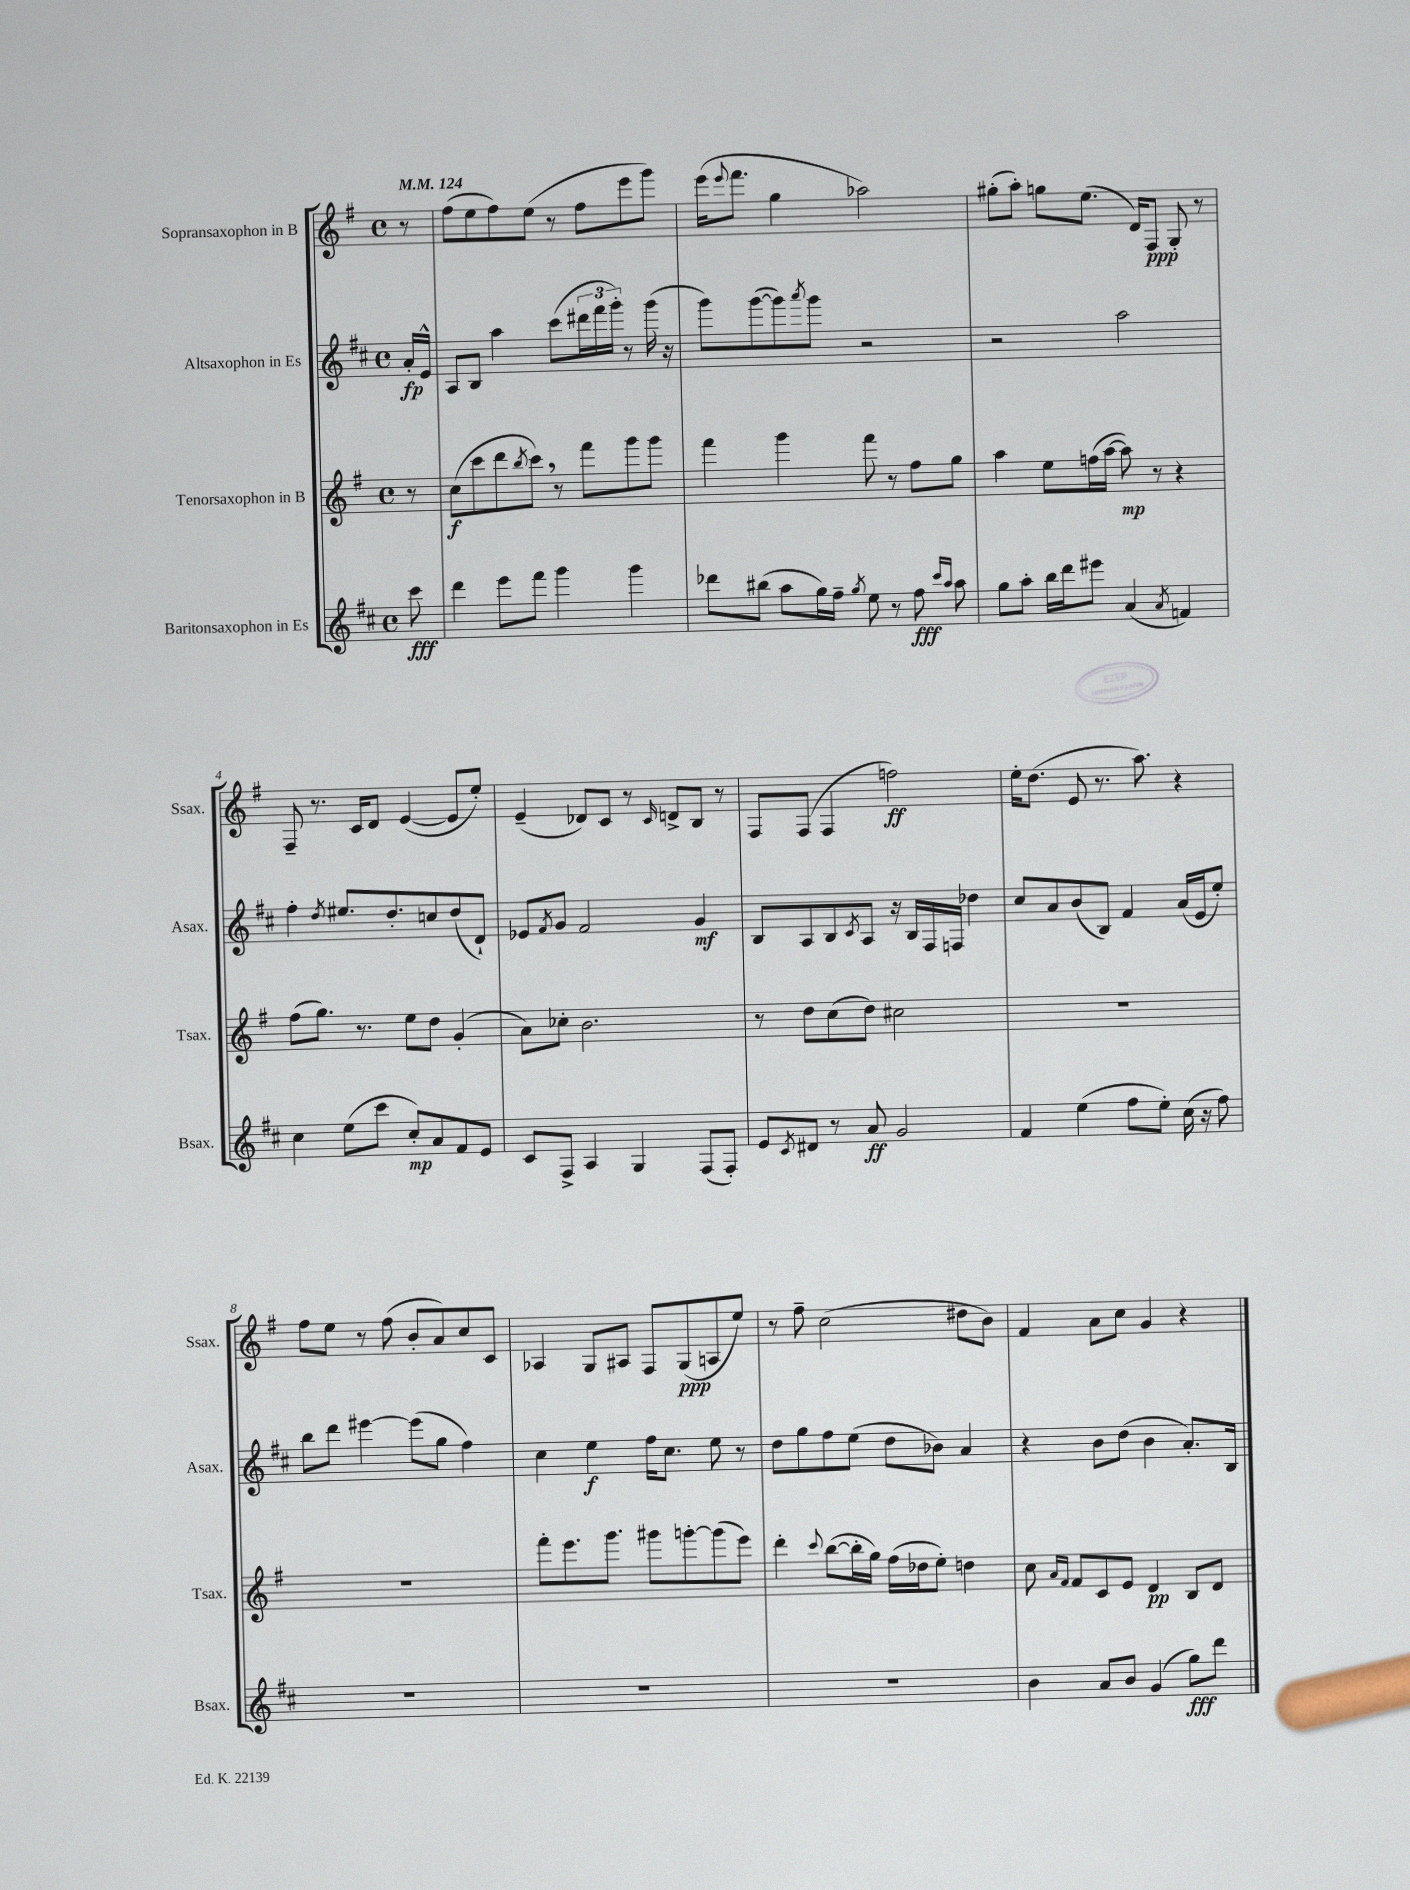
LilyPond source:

<<
\new StaffGroup <<
\new Staff = "s0" \with { instrumentName = "Sopransaxophon in B" shortInstrumentName = "Ssax." } {
    \clef treble \key g \major \defaultTimeSignature \time 4/4 \partial 8 \tempo 4 = 124
    r8 |
    fis''8( e''8 fis''8) e''8( r8 fis''8 e'''8 g'''8) |
    e'''16( \appoggiatura { e'''8 } fis'''8. g''4 aes''2) |
    gis''8-.( a''8-.) g''8 e''8.( d'16) fis8\ppp g8-. r8 |
    fis8-- r8. c'16 d'8 e'4~( e'8 e''8-.) |
    e'4--( des'8) c'8 r8 \grace { c'16 } d'8-> b8 r8 |
    fis8 fis8( fis4 f''2\ff) |
    e''16-. d''8.( e'8 r8. a''8.) r4 |
    fis''8 e''8 r8 fis''8( b'8-. a'8) c''8 c'8 |
    aes4 g8 ais8 fis8 g8\ppp( a8 e''8) |
    r8 fis''8-- c''2( dis''8 b'8) |
    fis'4 a'8 c''8 g'4 r4 \bar "|." |
}
\new Staff = "s1" \with { instrumentName = "Altsaxophon in Es" shortInstrumentName = "Asax." } {
    \clef treble \key d \major \defaultTimeSignature \time 4/4 \partial 8
    a'16-.\fp e'16-^ |
    a8 b8 a''4 cis'''8( \tuplet 3/2 { dis'''16 fis'''16 g'''16-.) } r8 g'''16( r16 |
    g'''8) g'''8~( g'''8) \acciaccatura { a'''8 } g'''8 r2 |
    r2 a''2 |
    fis''4-. \acciaccatura { d''8 } eis''8. d''8.-. c''8 d''8( d'8-!) |
    ees'8 \acciaccatura { fis'8 } g'8 fis'2 g'4\mf |
    b8 a8 b8 \acciaccatura { cis'8 } a8 r16 b16 fis16 f16 des''4 |
    cis''8 a'8 b'8( b8) fis'4 a'16( e'16 e''8-.) |
    b''8 d'''8 eis'''4~ eis'''8( g''8 fis''4) |
    cis''4 e''4\f fis''16 cis''8. e''8 r8 |
    d''8 g''8 fis''8 e''8( d''8 bes'8) a'4 |
    r4 b'8 d''8( b'4 a'8.-.) b16 \bar "|." |
}
\new Staff = "s2" \with { instrumentName = "Tenorsaxophon in B" shortInstrumentName = "Tsax." } {
    \clef treble \key g \major \defaultTimeSignature \time 4/4 \partial 8
    r8 |
    c''8\f( c'''8 d'''8 \acciaccatura { b''8 } c'''8) \breathe r8 fis'''8 g'''8 g'''8 |
    fis'''4 g'''4 fis'''8 r8 fis''8 g''8 |
    a''4 e''8 f''16( a''16~ a''8\mp) r8 r4 |
    fis''8( g''8.) r8. e''8 d''8 g'4-.( |
    a'8) ces''8-. b'2. |
    r8 d''8 c''8( d''8) cis''2 |
    R1 |
    R1 |
    fis'''8-. e'''8. g'''8. gis'''8 g'''8~-. g'''8( e'''8) |
    d'''4-. \appoggiatura { c'''8 } b''8~( b''16-. g''16) fis''16( des''16 e''8-.) d''4 |
    c''8 \grace { a'16 fis'16 } fis'8 c'8 e'8 d'4\pp b8 d'8 \bar "|." |
}
\new Staff = "s3" \with { instrumentName = "Baritonsaxophon in Es" shortInstrumentName = "Bsax." } {
    \clef treble \key d \major \defaultTimeSignature \time 4/4 \partial 8
    cis'''8\fff |
    d'''4 e'''8 fis'''8 g'''4 g'''4 |
    des'''8 bis''8( a''8 g''16) fis''16-- \acciaccatura { g''8 } e''8 r8 fis''8\fff \grace { cis'''16 a''16 } a''8 |
    g''8 a''8-. b''16 d'''16 eis'''8 a'4( \acciaccatura { a'8 } f'4) |
    cis''4 e''8( cis'''8 cis''8-.\mp) a'8 fis'8 e'8 |
    cis'8 fis8-> a4 g4 fis8( fis8-.) |
    e'8 \acciaccatura { cis'8 } dis'8 r8 a'8\ff g'2 |
    fis'4 e''4( fis''8 e''8-.) cis''16( r16 fis''8) |
    R1 |
    R1 |
    R1 |
    b'4 a'8 b'8 g'4( g''8\fff) d'''8 \bar "|." |
}
>>
>>
